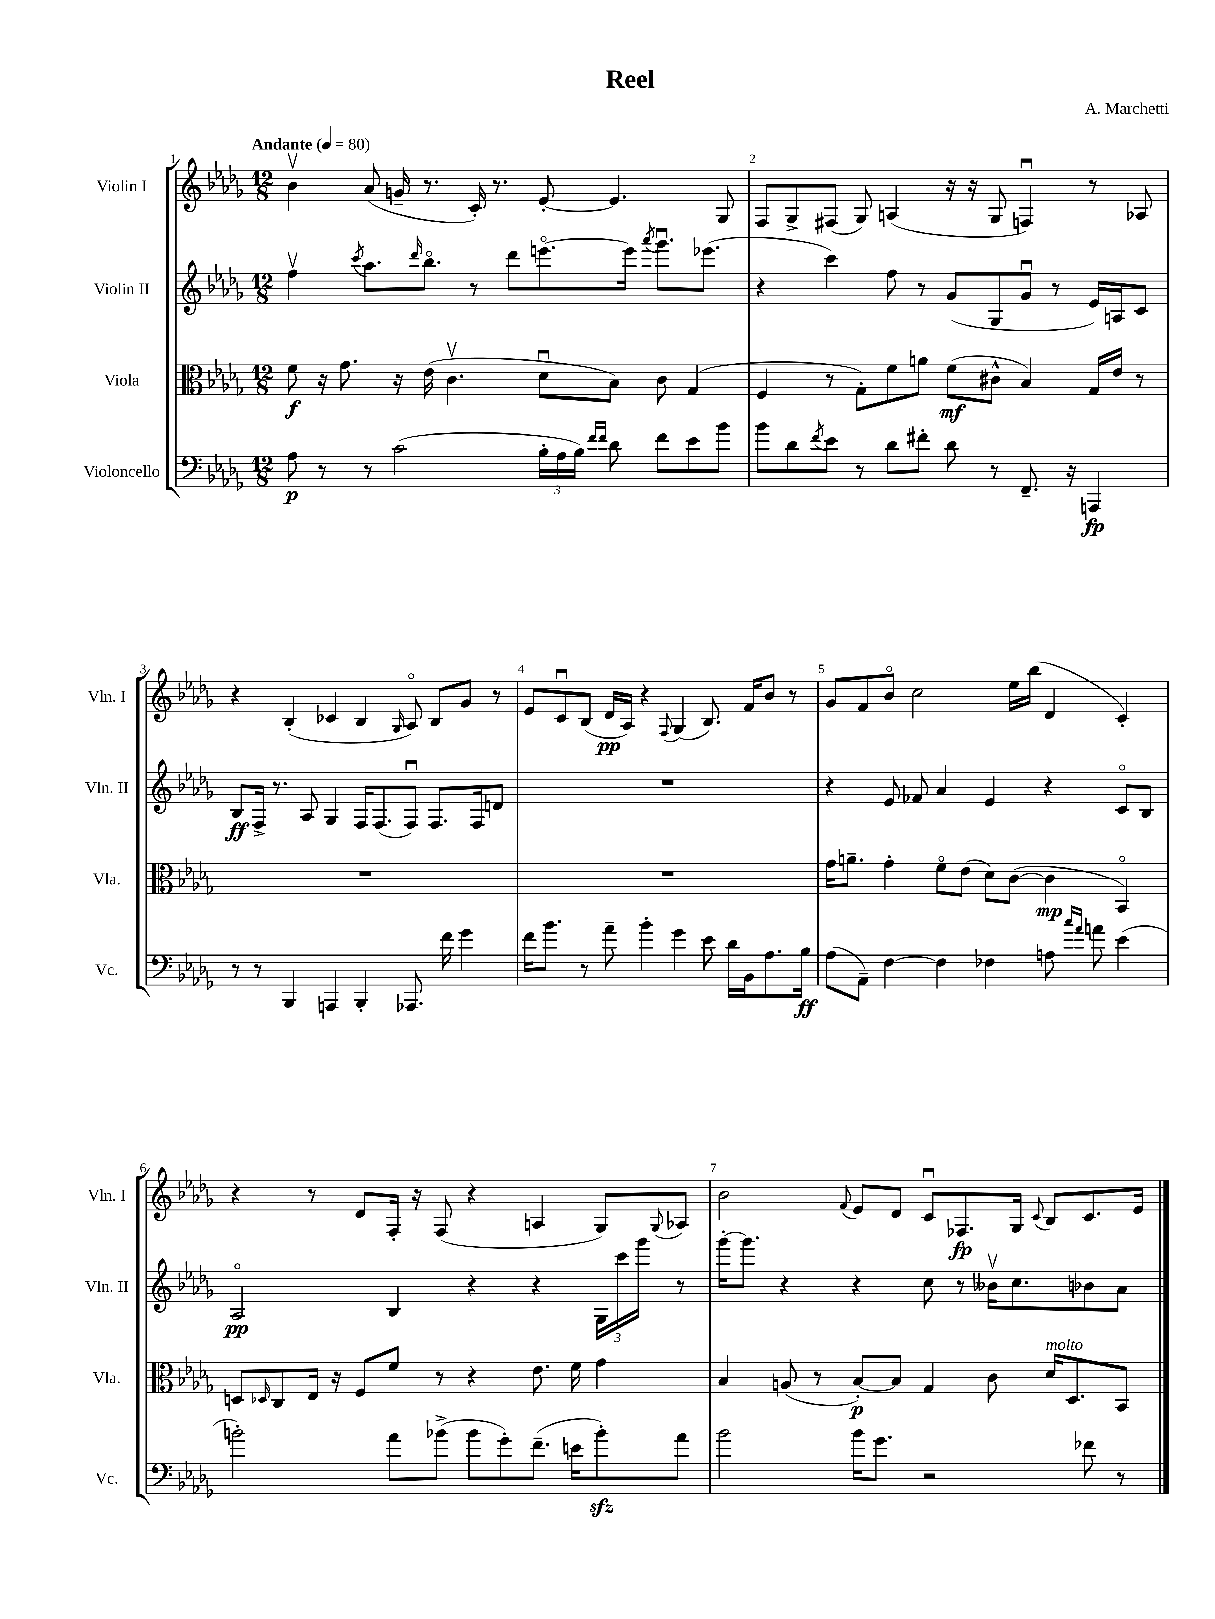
\header { title = "Reel" composer = "A. Marchetti" }
<<
\new StaffGroup <<
\new Staff = "s0" \with { instrumentName = "Violin I" shortInstrumentName = "Vln. I" } {
    \clef treble \key des \major \numericTimeSignature \time 12/8 \tempo "Andante" 4 = 80
    bes'4\upbow aes'8( g'16-- r8. c'16-.) r8. ees'8~-. ees'4. ges8 |
    f8 ges8-> fis8( ges8) a4( r16 r16 ges8 f4\downbow) r8 aes8 |
    r4 bes4-.( ces'4 bes4 \grace { ges16 } aes8\flageolet) bes8 ges'8 r8 |
    ees'8 c'8\downbow bes8( des'16\pp aes16) r4 \appoggiatura { f8 } ges4( bes8.) f'16 bes'8 r8 |
    ges'8 f'8 bes'8\flageolet c''2 ees''16 bes''16( des'4 c'4-.) |
    r4 r8 des'8 f16-. r16 f8( r4 a4 ges8) \appoggiatura { ges8 } aes8 |
    bes'2 \appoggiatura { f'8 } ees'8 des'8 c'8\downbow fes8.\fp ges16 \appoggiatura { c'8 } bes8 c'8. ees'16 \bar "|." |
}
\new Staff = "s1" \with { instrumentName = "Violin II" shortInstrumentName = "Vln. II" } {
    \clef treble \key des \major \numericTimeSignature \time 12/8
    f''4\upbow \acciaccatura { c'''8 } aes''8. \grace { des'''16 } bes''8.\flageolet r8 des'''8 e'''8.~\flageolet e'''16 \acciaccatura { aes'''8 } ges'''8.\downbow ees'''8.( |
    r4 c'''4) f''8 r8 ges'8( ges8 ges'8\downbow r8 ees'16) a16 c'8 |
    bes8\ff f16-> r8. aes8 ges4 f16 f8.( f8\downbow) f8. f16 d'8 |
    R1. |
    r4 ees'8 fes'8 aes'4 ees'4 r4 c'8\flageolet bes8 |
    aes2\flageolet\pp bes4 r4 r4 \tuplet 3/2 { ges16 c'''16 ges'''16 } r8 |
    ges'''16~-. ges'''8. r4 r4 c''8 r8 beses'16\upbow c''8. bes'8 aes'8 \bar "|." |
}
\new Staff = "s2" \with { instrumentName = "Viola" shortInstrumentName = "Vla." } {
    \clef alto \key des \major \numericTimeSignature \time 12/8
    f'8\f r16 ges'8. r16 ees'16( c'4.\upbow des'8\downbow bes8) c'8 ges4( |
    f4 r8 ges8-.) f'8 a'8 f'8\mf( cis'8-^ bes4) ges16 ees'16 r8 |
    R1. |
    R1. |
    ges'16 a'8.-- ges'4-. f'8\flageolet ees'8( des'8) c'8~( c'4\mp bes,4\flageolet) |
    d8 \grace { des16 } c8 ees16 r16 f8 f'8 r8 r4 ees'8. f'16 ges'4 |
    bes4 a8( r8 bes8~-.\p) bes8 ges4 c'8 des'16^\markup { \italic "molto" } des8. bes,8 \bar "|." |
}
\new Staff = "s3" \with { instrumentName = "Violoncello" shortInstrumentName = "Vc." } {
    \clef bass \key des \major \numericTimeSignature \time 12/8
    aes8\p r8 r8 c'2( \tuplet 3/2 { bes16-. aes16 bes16) } \grace { f'16 f'16 } des'8 f'8 ees'8 bes'8 |
    bes'8 des'8 \acciaccatura { f'8 } ees'8 r8 des'8 fis'8-. des'8 r8 f,8.-- r16 a,,4\fp |
    r8 r8 bes,,4 a,,4 bes,,4-. aes,,8. f'16 ges'4 |
    f'16 bes'8. r8 aes'8-- bes'4-. ges'4 ees'8 des'16 bes,16 aes8. bes16\ff |
    aes8( aes,8--) f4~ f4 fes4 a8 \grace { c''16 aes'16 } a'8 ees'4( |
    b'2-.) aes'8 bes'8->( bes'8 ges'8-.) f'8.--( e'16 bes'8-.\sfz) aes'8 |
    bes'2 bes'16 ges'8. r2 fes'8 r8 \bar "|." |
}
>>
>>
\layout { \context { \Score \override BarNumber.break-visibility = ##(#f #t #t) barNumberVisibility = #all-bar-numbers-visible } }
